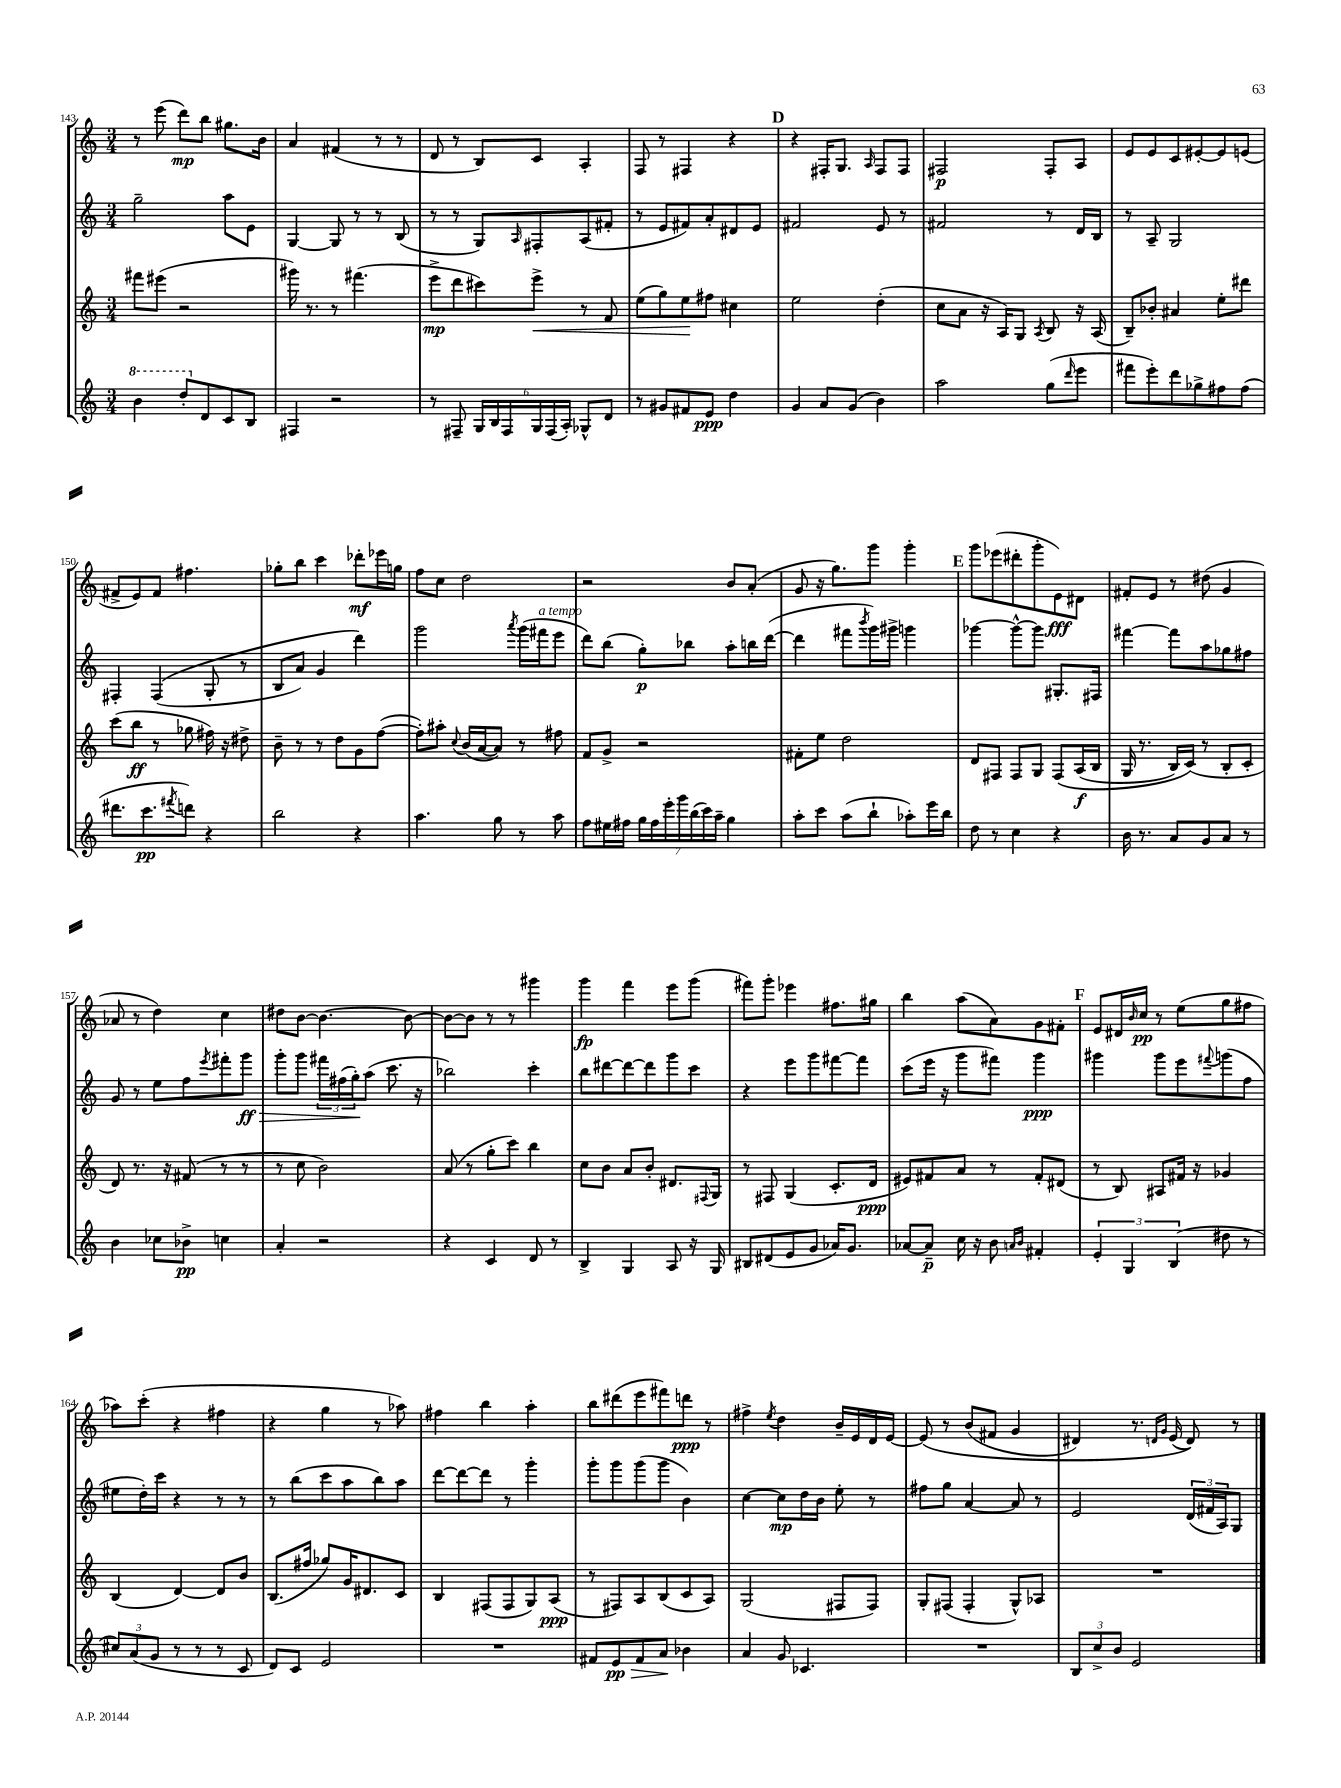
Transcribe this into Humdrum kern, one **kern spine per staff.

**kern	**kern	**kern	**kern
*staff4	*staff3	*staff2	*staff1
*clefG2	*clefG2	*clefG2	*clefG2
*k[]	*k[]	*k[]	*k[]
*M3/4	*M3/4	*M3/4	*M3/4
4bb	8fff#	2gg~	8r
.	(8eee#	.	(8eee
8ddd'	2r	.	8ddd)
8d	.	.	8bb
8c	.	8aa	8.gg#
8B	.	8e	.
.	.	.	16b
=	=	=	=
4F#	16ggg#)	[4G	4a
.	8.r	.	.
2r	8r	8G]	(4f#
.	(4.fff#	8r	.
.	.	8r	8r
.	.	(8B	8r
=	=	=	=
8r	8eee^	8r	8d
8F#~	8ddd	8r	8r
24G	8ccc#)	8G)	8B)
24B	.	.	.
24F#	.	.	.
.	.	16qqA	.
24G	8eee^	8F#'	8c
(24F#	.	.	.
24A')	.	.	.
8G-^^	8r	(8A	4A'
8d	8f	8f#'	.
=	=	=	=
8r	(8ee	8r	8F
8g#	8gg)	8e	8r
8f#	8ee	8f#)	4F#
8e	8ff#	8a'	.
4dd	4cc#	8d#	4r
.	.	8e	.
=	=	=	=
4g	2ee	2f#	4r
8a	.	.	16F#'
.	.	.	8.G
(8g	.	.	.
.	.	.	16qqA
4b)	(4dd'	8e	8F#
.	.	8r	8F#
=	=	=	=
2aa	8cc	2f#	2F#
.	8a	.	.
.	16r	.	.
.	16A)	.	.
.	8G	.	.
.	8qA	.	.
(8gg	8B	8r	8F#'
16qqddd	.	.	.
8eee	16r	16d	8A
.	(16A	16B	.
=	=	=	=
8fff#	8B~)	8r	8e
8eee')	8b-'	8A~	8e
8ddd	4a#	2G	8c
8gg-^	.	.	[8e#'
8ff#	8ee'	.	8e#]
(8ff#	8ddd#	.	(8e
=	=	=	=
8.ddd#	(8ccc	4F#'	8f#^
.	8bb	.	8e)
8.ccc	.	.	.
.	8r	&((4F#	8f#
8qfff#	.	.	.
8ddd)	8gg-	.	4.ff#
4r	16ff#)	8G'	.
.	16r	.	.
.	8dd#^	8r	.
=	=	=	=
2bb	8b~	8B	8gg-'
.	8r	8a)	8bb
.	8r	4g	4ccc
.	8dd	.	.
4r	8g	4ddd&)	8ddd-'
.	([8ff	.	16eee-
.	.	.	16gg
=	=	=	=
4.aa	8ff'])	2ggg	8ff
.	8aa#'	.	8cc
.	8qqcc	.	.
.	(16b	.	2dd
.	[16a	.	.
8gg	8a])	.	.
.	.	8qaaa	.
8r	8r	(16ggg	.
.	.	16fff#	.
8aa	8ff#	8eee	.
=	=	=	=
8ff	8f	8ddd)	2r
16ee#	8g^	(8bb	.
16ff#	.	.	.
28gg	2r	8gg')	.
28ff#	.	.	.
28eee'	.	.	.
28ggg	.	.	.
.	.	8bb-	.
(28bb	.	.	.
28ccc)	.	.	.
28aa~	.	.	.
4gg	.	8aa'	8b
.	.	16bb	(8a'
.	.	([16ddd	.
=	=	=	=
8aa'	8f#'	4ddd]	8g
8ccc	8ee	.	16r
.	.	.	8.gg)
(8aa	2dd	8fff#	.
.	.	8qbbb	.
8bb`	.	16ggg)	8ggg
.	.	16ggg#^	.
8aa-')	.	4ggg	4ggg'
16eee	.	.	.
16bb	.	.	.
=	=	=	=
8dd	8d	[4ggg-	8ggg
8r	8F#	.	(8eee-
4cc	8F#	8ggg-^^_	8ddd#'
.	8G	8ggg-]	8ggg'
4r	&(8F#	8.G#'	8e)
.	(16A	.	8d#
.	16B	16F#	.
=	=	=	=
16b	16G	[4fff#	8f#'
8.r	8.r	.	.
.	.	.	8e
8a	16B)	8fff#]	8r
.	(16c&)	.	.
8g	8r	8aa	(8dd#
8a	8B'	8gg-	4g
8r	8c'	8ff#	.
=	=	=	=
4b	8d)	8g	8a-
.	8.r	8r	8r
8cc-	.	8ee	4dd)
.	16r	.	.
8b-^	(8f#	8ff	.
.	.	8qeee	.
4cc	8r	8fff#'	4cc
.	8r	8ggg	.
=	=	=	=
4a'	8r	8ggg'	8dd#
.	8cc	8ggg	[8b
2r	2b)	24fff#	4.b_
.	.	(24ff#	.
.	.	24gg')	.
.	.	(8aa	.
.	.	8.ccc	.
.	.	.	8b_
.	.	16r	.
=	=	=	=
4r	(8a	2bb-)	8b_
.	8r	.	8b]
4c	8gg'	.	8r
.	8ccc)	.	8r
8d	4bb	4ccc'	4ggg#
8r	.	.	.
=	=	=	=
4B^	8cc	8bb	4ggg
.	8b	[8ddd#	.
4G	8a	8ddd#_	4fff
.	8b'	8ddd#]	.
8A	8.d#	8ggg	8eee
16r	.	8ccc	(8ggg
.	8qqF#	.	.
16G	16G	.	.
=	=	=	=
8B#	8r	4r	8fff#)
(8d#	8F#	.	8ggg'
8e	(4G	8eee	4eee-
8g	.	8ggg	.
16a-)	8.c'	[8fff#	8.ff#
8.g	.	.	.
.	.	8fff#]	.
.	16d	.	16gg#
=	=	=	=
[8a-	8e#)	(8ccc	4bb
8a-~]	8f#	16eee	.
.	.	16r	.
16cc	8a	8ggg	(8aa
16r	.	.	.
8b	8r	8fff#)	8a)
16qqa	.	.	.
16qqb	.	.	.
4f#'	8f#'	4ggg	8g
.	(8d#	.	8f#'
=	=	=	=
6e'	8r	4ggg#	8e
.	8B)	.	16d#
6G	.	.	.
.	.	.	16qqb
.	.	.	16cc
.	8A#	8ggg#	8r
(6B	.	.	.
.	16f#	8eee	(8ee
.	16r	.	.
.	.	8qqfff#	.
8dd#	4g-	(8ggg	8gg
8r	.	8ff	8ff#
=	=	=	=
12cc#)	(4B	8ee#	8aa-)
(12a	.	.	.
.	.	16dd')	(8ccc'
12g	.	.	.
.	.	16ccc	.
8r	[4d)	4r	4r
8r	.	.	.
8r	8d]	8r	4ff#
8c	8b	8r	.
=	=	=	=
8d)	(8.B	8r	4r
8c	.	(8bb	.
.	16ff#	.	.
2e	8gg-)	8ccc	4gg
.	16g	8aa	.
.	8.d#	.	.
.	.	8bb)	8r
.	8c	8aa	8aa-)
=	=	=	=
2.r	4B	[8ddd	4ff#
.	.	8ddd_	.
.	(8F#	8ddd]	4bb
.	8F#	8r	.
.	8G)	4ggg'	4aa'
.	(8A	.	.
=	=	=	=
8f#	8r	8ggg'	8bb
8e	8F#)	8ggg	(8ddd#
8f#	8A	(8ggg	8eee
8a	(8B	8ggg	8fff#)
4b-	8c	4b)	8ddd
.	8A)	.	8r
=	=	=	=
4a	(2G	[4cc	4ff#^
.	.	.	8qee
8g	.	8cc]	4dd
4.c-	.	16dd	.
.	.	16b	.
.	8F#	8ee'	16b~
.	.	.	16e
.	8F#)	8r	16d
.	.	.	[16e
=	=	=	=
2.r	8G'	8ff#	&(8e]
.	(8F#	8gg	8r
.	4F#'	[4a	(8b
.	.	.	8f#
.	8G^^)	8a]	4g
.	8A-	8r	.
=	=	=	=
12B	2.r	2e	4d#)
12cc^	.	.	.
12b	.	.	.
2e	.	.	8.r
.	.	.	16qqd
.	.	.	16qqg
.	.	.	(16e
.	.	(24d	8d)&)
.	.	24f#	.
.	.	24A)	.
.	.	8G	8r
==	==	==	==
*-	*-	*-	*-
